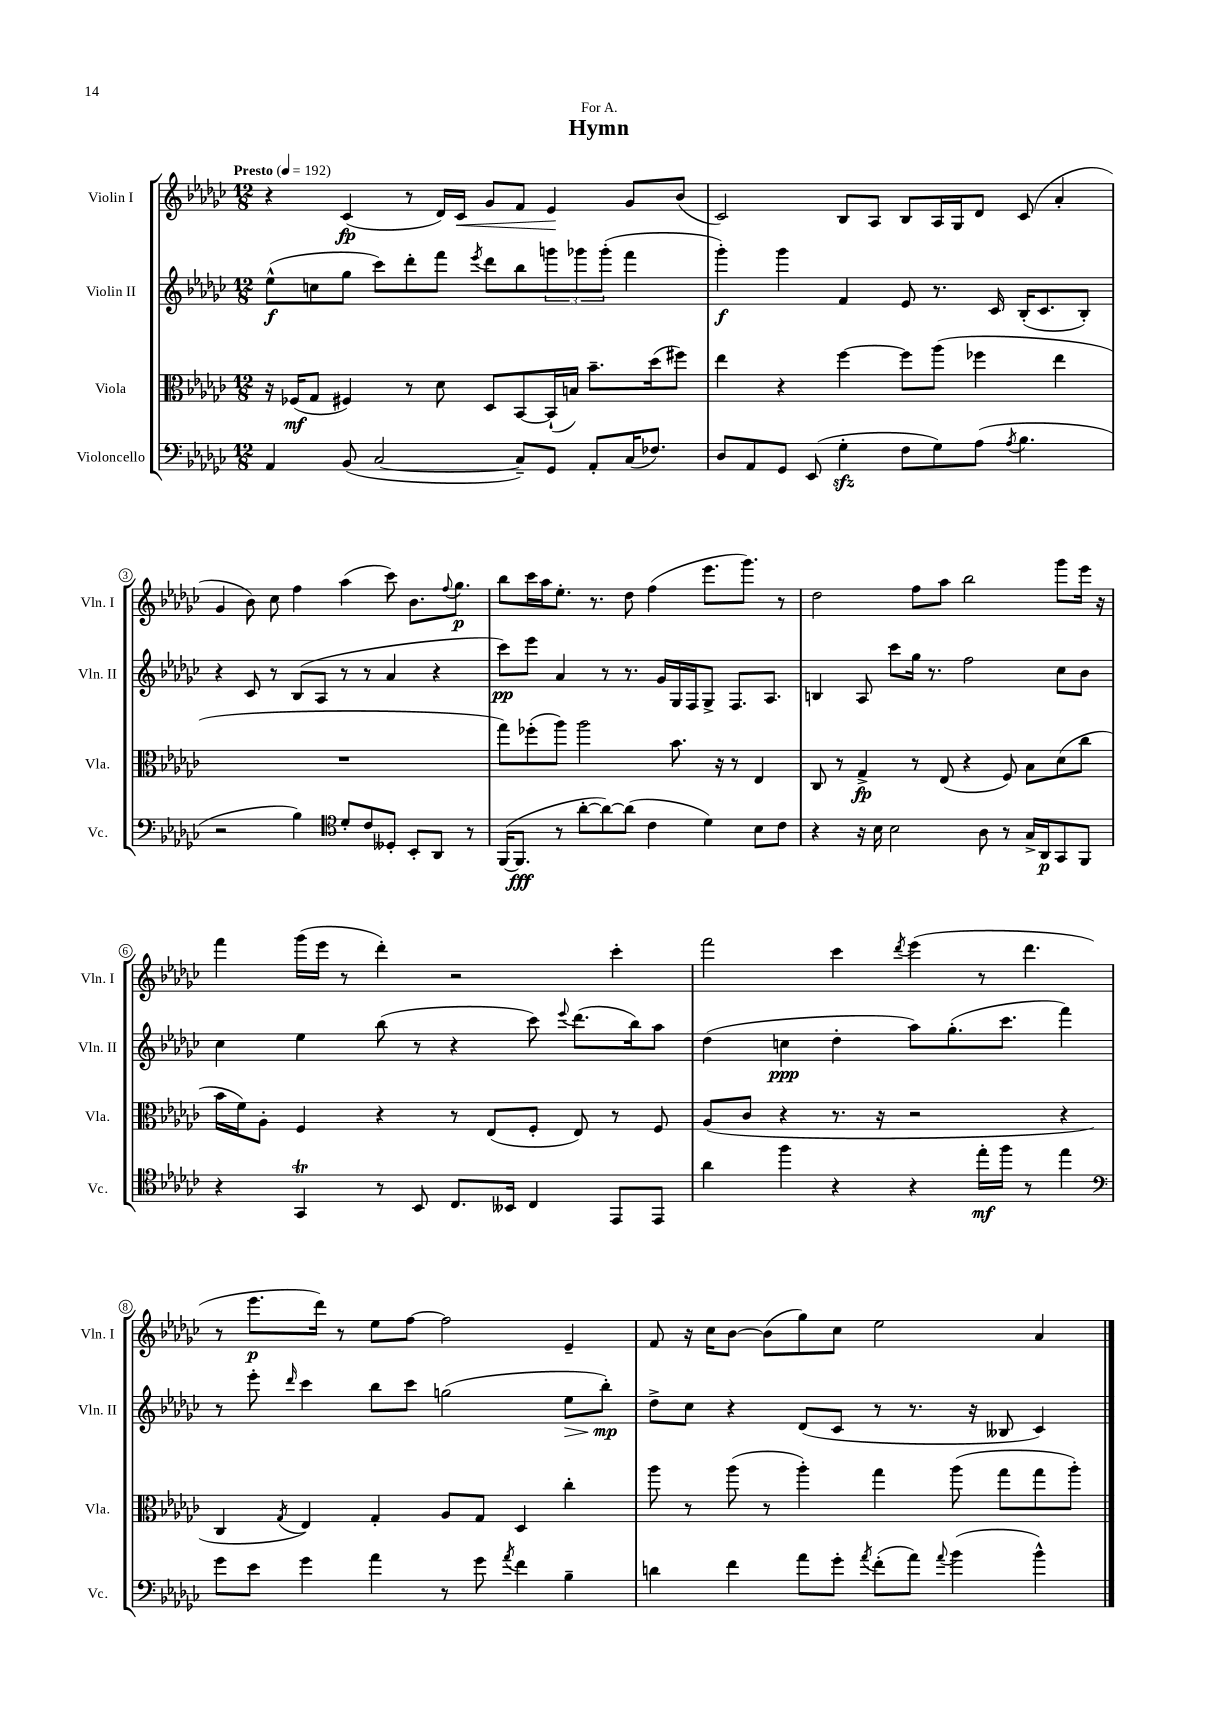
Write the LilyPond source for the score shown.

\header { title = "Hymn" dedication = "For A." }
<<
\new StaffGroup <<
\new Staff = "s0" \with { instrumentName = "Violin I" shortInstrumentName = "Vln. I" } {
    \clef treble \key ges \major \numericTimeSignature \time 12/8 \tempo "Presto" 4 = 192
    r4 ces'4\fp( r8 des'16) ces'16\< ges'8 f'8 ees'4\! ges'8 bes'8( |
    ces'2) bes8 aes8 bes8 aes16 ges16 des'8 ces'8( aes'4-. |
    ges'4 bes'8) ces''8 f''4 aes''4( ces'''8) bes'8. \appoggiatura { f''8 } ges''8.\p |
    bes''8 ces'''16 aes''16 ees''8.-. r8. des''8 f''4( ees'''8. ges'''8.) r8 |
    des''2 f''8 aes''8 bes''2 ges'''8 ees'''16 r16 |
    f'''4 ges'''16( ees'''16 r8 des'''4-.) r2 ces'''4-. |
    f'''2 ces'''4 \acciaccatura { des'''8 } ees'''4( r8 des'''4. |
    r8 ees'''8.\p des'''16) r8 ees''8 f''8~ f''2 ees'4-- |
    f'8 r16 ces''16 bes'8~ bes'8( ges''8) ces''8 ees''2 aes'4 \bar "|." |
}
\new Staff = "s1" \with { instrumentName = "Violin II" shortInstrumentName = "Vln. II" } {
    \clef treble \key ges \major \numericTimeSignature \time 12/8
    ees''8-^\f( c''8 ges''8 ces'''8) des'''8-. f'''8 \acciaccatura { ees'''8 } des'''8 bes''8 \tuplet 3/2 { g'''8 ges'''8 ges'''8-.( } f'''4 |
    ges'''4-.\f) ges'''4 f'4 ees'8 r8. ces'16 bes16-.( ces'8. bes8-.) |
    r4 ces'8 r8 bes8( aes8 r8 r8 aes'4 r4 |
    ces'''8\pp) ees'''8 aes'4 r8 r8. ges'16 ges16 f16 ges8-> f8. aes8. |
    b4 aes8 ces'''8 ges''16 r8. f''2 ces''8 bes'8 |
    ces''4 ees''4 bes''8( r8 r4 ces'''8) \appoggiatura { ees'''8 } des'''8.( bes''16) aes''8 |
    des''4( c''4\ppp des''4-. aes''8) ges''8.-.( ces'''8. f'''4) |
    r8 ees'''8-. \grace { des'''16 } ces'''4 bes''8 ces'''8 g''2( ees''8\> bes''8-.\mp\!) |
    des''8-> ces''8 r4 des'8( ces'8 r8 r8. r16 beses8 ces'4) \bar "|." |
}
\new Staff = "s2" \with { instrumentName = "Viola" shortInstrumentName = "Vla." } {
    \clef alto \key ges \major \numericTimeSignature \time 12/8
    r16 fes16\mf( ges8 fis4) r8 des'8 des8 bes,8~ bes,16-!( b16) bes'8.-- des''16( fis''8) |
    ees''4 r4 f''4~ f''8 aes''8( fes''4 ees''4 |
    R1. |
    ges''8) fes''8-.( aes''8) aes''2 bes'8. r16 r8 ees4 |
    ces8 r8 ges4->\fp r8 ees8( r4 f8) bes8 des'8( ces''8 |
    bes'16 f'16) aes8-. f4 r4 r8 ees8( f8-. ees8) r8 f8 |
    aes8( ces'8 r4 r8. r16 r2 r4 |
    ces4 \acciaccatura { ges8 } ees4) ges4-. aes8 ges8 des4 ces''4-. |
    aes''8 r8 aes''8( r8 aes''4-.) ges''4 aes''8( ges''8 ges''8 aes''8-.) \bar "|." |
}
\new Staff = "s3" \with { instrumentName = "Violoncello" shortInstrumentName = "Vc." } {
    \clef bass \key ges \major \numericTimeSignature \time 12/8
    aes,4 bes,8( ces2~ ces8--) ges,8 aes,8-. ces16( fes8.) |
    des8 aes,8 ges,8 ees,8( ges4-.\sfz f8 ges8) aes8( \acciaccatura { aes8 } bes4. |
    r2 bes4) \clef tenor des'8-. ces'8 deses8-. bes,8-. aes,8 r8 |
    f,16~( f,8.\fff r8 aes'8~-. aes'8~) aes'8( ces'4 des'4) bes8 ces'8 |
    r4 r16 bes16 bes2 aes8 r8 ges16-> aes,16\p ges,8 f,8 |
    r4 ges,4\trill r8 bes,8 ces8. beses,16 ces4 ees,8 ees,8 |
    aes'4 f''4 r4 r4 ees''16-.\mf f''16 r8 ees''4 |
    \clef bass ges'8 ees'8 ges'4 aes'4 r8 ges'8 \acciaccatura { aes'8 } f'4 bes4-- |
    d'4 f'4 aes'8 ges'8-. \acciaccatura { aes'8 } f'8-.( aes'8) \appoggiatura { aes'8 } bes'4( bes'4-^) \bar "|." |
}
>>
>>
\layout { \context { \Score \override BarNumber.stencil = #(make-stencil-circler 0.1 0.3 ly:text-interface::print) } }
